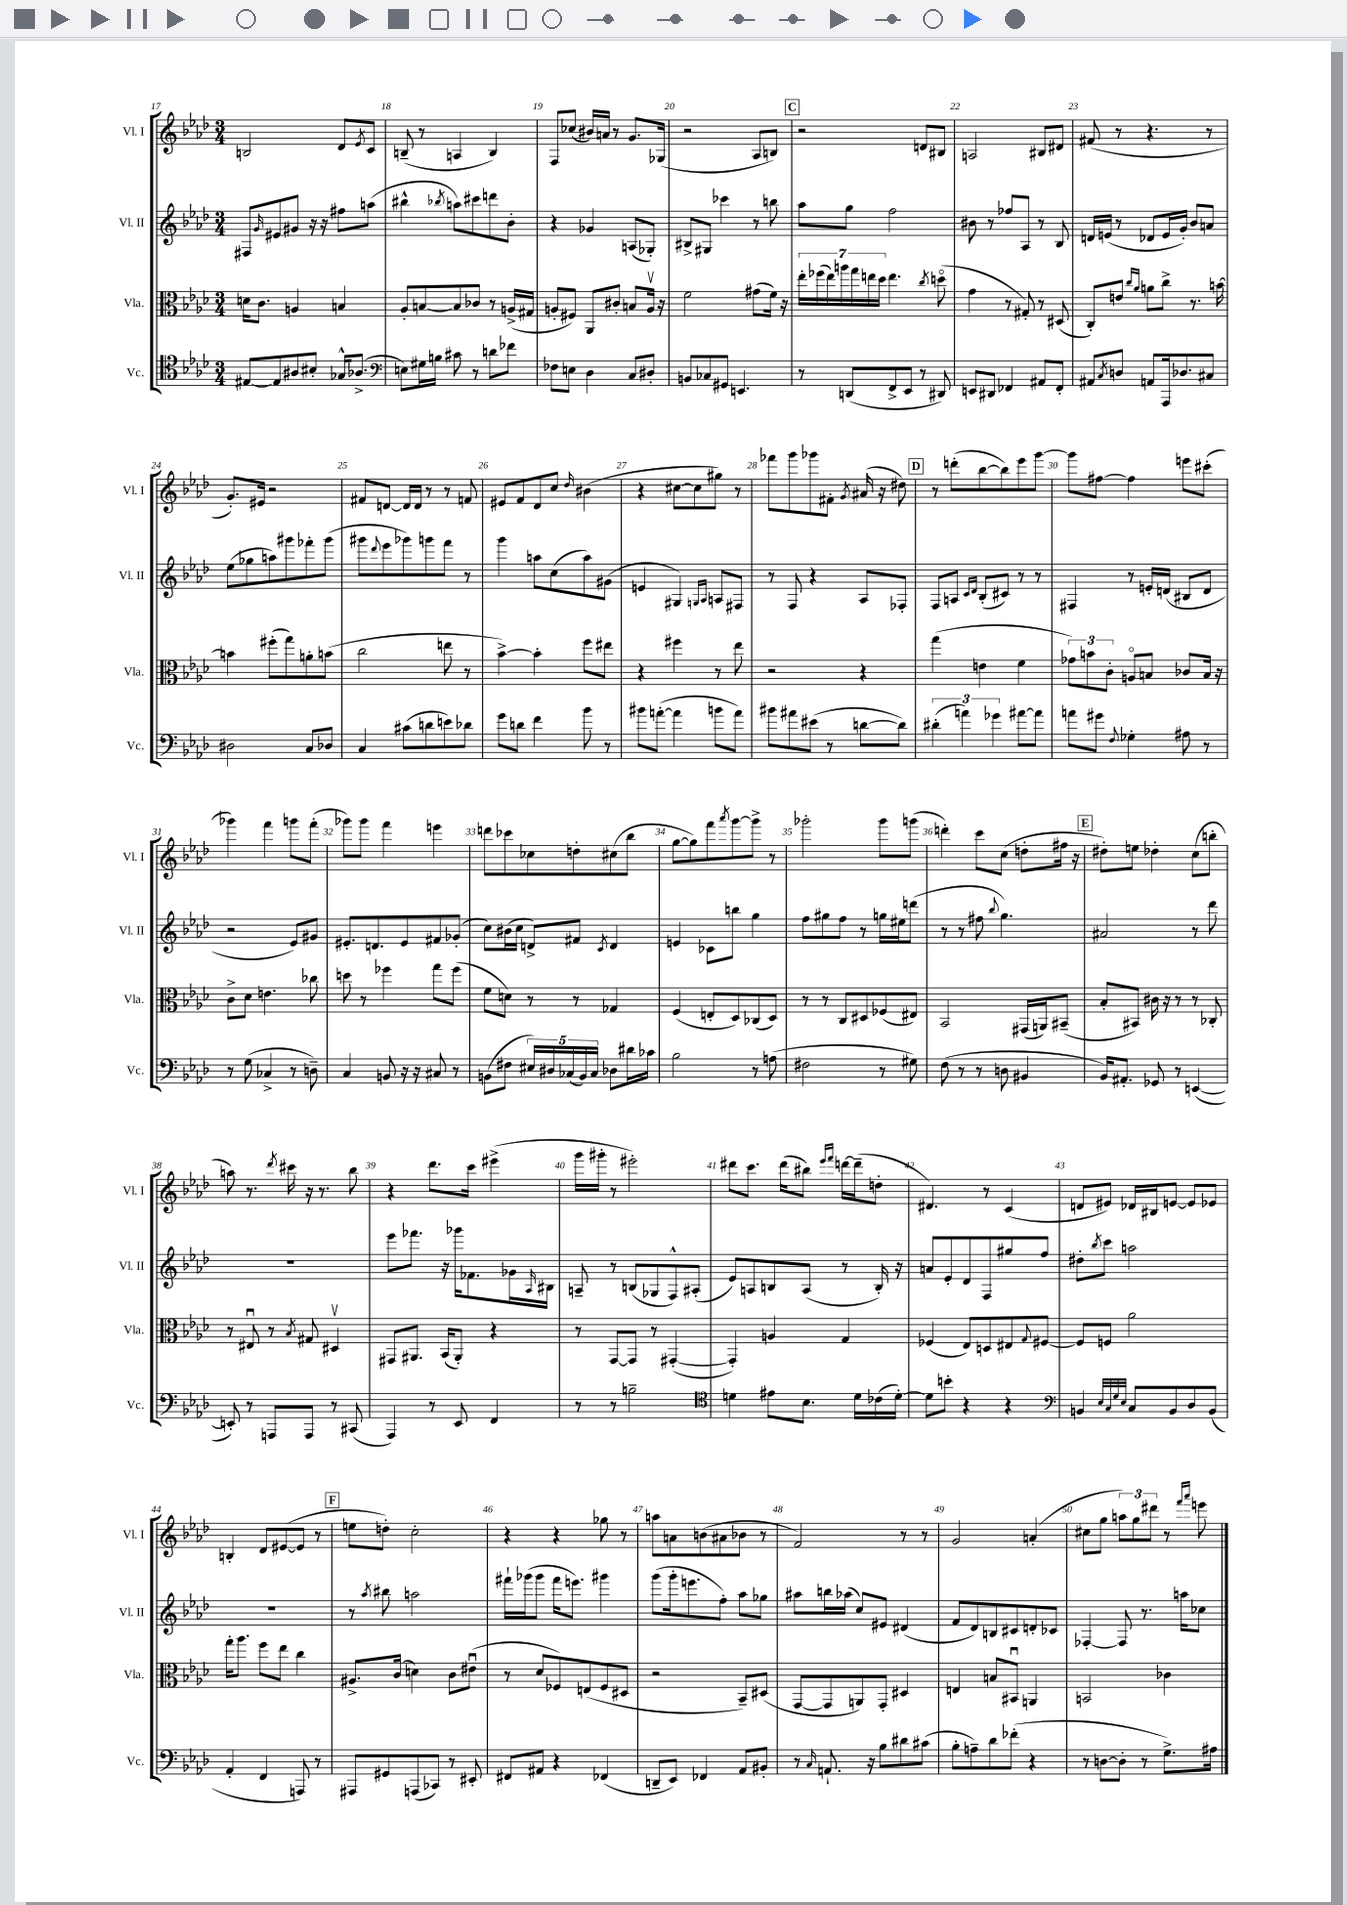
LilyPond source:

<<
\new StaffGroup <<
\new Staff = "s0" \with { instrumentName = "Vl. I" shortInstrumentName = "Vl. I" } {
    \clef treble \key aes \major \numericTimeSignature \time 3/4
    b2 des'8 \acciaccatura { ees'8 } c'8 |
    b8--( r8 a4 b4) |
    f8 ces''8( bis'16) a'16 r8 g'8. ges16( |
    r2 aes8 b8) |
    \mark \markup { \box "C" } r2 d'8 bis8 |
    a2 bis8 dis'8 |
    fis'8( r8 r4. r8 |
    g'8.-.) eis'16 r2 |
    fis'8 d'8~ d'16 d'16 r8 r8 f'8 |
    eis'8 f'8 des'8 c''8 \grace { des''16 } bis'4( |
    r4 cis''8~ cis''8 gis''8) r8 |
    fes'''8 g'''8 ges'''8 fis'8-. \acciaccatura { g'8 } ais'16( r16 dis''8) |
    \mark \markup { \box "D" } r8 d'''8-.( bes''8~ bes''8) ees'''8 g'''8~ |
    g'''8 fis''8~ fis''4 e'''8 cis'''8-.( |
    ges'''4) f'''4 g'''8 f'''8-.( |
    ges'''8) ges'''8 f'''4 e'''4 |
    d'''8 ces'''8 ces''8 d''8-. cis''8( bes''8 |
    g''8~ g''8) f'''8 \acciaccatura { aes'''8 } g'''8~ g'''8-> r8 |
    ges'''2-. ges'''8 g'''8( |
    d'''4-.) c'''8 c''8( d''8-. fis''16 r16 |
    \mark \markup { \box "E" } dis''8-.) e''8 des''4-. c''8( b''8-. |
    a''8) r8. \acciaccatura { des'''8 } cis'''16 r16 r8. bes''8 |
    r4 des'''8. c'''16 eis'''4->( |
    g'''16 gis'''16-. r8 eis'''2-.) |
    dis'''8 c'''8. dis'''16( bis''8) \grace { ees'''16 f'''16 } d'''16~ d'''16--( d''8-. |
    dis'4.) r8 c'4( |
    d'8 eis'8) des'16 bis16 e'8~ e'8 ees'8 |
    b4-. des'8 eis'8~( eis'8 r8 |
    \mark \markup { \box "F" } e''8 d''8-.) c''2-. |
    r4 r4 ges''8 r8 |
    a''8 a'8 b'8( ais'8 bes'8 r8 |
    f'2) r8 r8 |
    g'2 a'4-.( |
    cis''8 g''8 \tuplet 3/2 { a''8) g''8 dis'''8 } r8 \grace { f'''16 aes'''16 } e'''8 \bar "|." |
}
\new Staff = "s1" \with { instrumentName = "Vl. II" shortInstrumentName = "Vl. II" } {
    \clef treble \key aes \major \numericTimeSignature \time 3/4
    fis8 \grace { g'16 } eis'8 gis'8 r16 r16 fis''8 a''8( |
    bis''4-^ \acciaccatura { bes''8 } a''8) cis'''8 d'''8 bes'8-. |
    r4 ges'4 a8( ges8-.) |
    bis8-> gis8 ces'''4 r8 b''8 |
    \mark \markup { \box "C" } aes''8 g''8 f''2 |
    bis'8 r8 fes''8 aes8 r8 bes8 |
    d'16 e'16( r8 des'8 e'16 g'16-.) bes'8 a'8 |
    ees''8( ges''8 a''8) gis'''8 fes'''8-. gis'''8( |
    gis'''8 \appoggiatura { des'''8 } ees'''8 ges'''8) g'''8 f'''8 r8 |
    g'''4 a''8 c''8( a''8) gis'8( |
    e'4 gis4) \grace { g16 aes16 } a8 fis8 |
    r8 f8 r4 aes8 fes8-. |
    \mark \markup { \box "D" } f8 a8 \grace { c'16 des'16 } bes8-.( cis'8) r8 r8 |
    fis4 r8 e'16-. d'16( bis8 d'8 |
    r2 ees'8) gis'8 |
    eis'8.-. d'8. eis'8 fis'8 ges'8-.( |
    c''8) bis'16( c''16 d'8->) fis'8 \acciaccatura { c'8 } d'4 |
    e'4 ces'8 b''8 g''4 |
    f''8 gis''8 f''8 r8 g''16 eis''16 d'''8( |
    r8 r8 fis''8 \appoggiatura { bes''8 } g''4.) |
    \mark \markup { \box "E" } ais'2 r8 des'''8 |
    R2. |
    ees'''8 fes'''8. r16 ges'''16 fes'8. ges'16 \grace { aes16 } bis16 |
    a8-- r8 b8( ges8 f8-^) ais8-.( |
    ees'8) a8 b8 a8( r8 b16-.) r16 |
    a'8 ees'8-. des'8 f8 gis''8 f''8 |
    dis''8-. \acciaccatura { bes''8 } c'''8 a''2 |
    R2. |
    \mark \markup { \box "F" } r8 \acciaccatura { aes''8 } bis''8 a''2 |
    fis'''16-! ges'''16( ges'''8 fis'''16 e'''8.) gis'''4 |
    g'''8( g'''16-. e'''8. f''8-.) aes''8 ges''8 |
    ais''8 b''16 aes''16( c''8) eis'8 dis'4( |
    f'8 des'8) b8 cis'8 d'8-. ces'8 |
    fes4~-. fes8 r8. a''16 ces''8 \bar "|." |
}
\new Staff = "s2" \with { instrumentName = "Vla." shortInstrumentName = "Vla." } {
    \clef alto \key aes \major \numericTimeSignature \time 3/4
    d'16 c'8. a4 b4 |
    aes8-. b8~ b8 ces'8 r8 a16->( gis16 |
    a8-. fis8) aes,8 cis'8-. b8 a16\upbow r16 |
    f'2 gis'8( f'16) r16 |
    \mark \markup { \box "C" } \tuplet 7/4 { ees''16-. fes''16( ees''16) a''16 g''16 e''16 des''16 } e''4. \acciaccatura { c''8 } d''8\flageolet( |
    g'4 r8 gis8-.) r8 dis8( |
    c8-.) e'8 \grace { c''16 aes'16 } a'8 c''8-> r8. b'16~ |
    b'4 fis''8-.( g''8) a'8-. b'8( |
    c''2 e''8 r8 |
    bes'4~->) bes'4-. f''8 eis''8 |
    r4 fis''4 r8 ees''8 |
    r2 r4 |
    \mark \markup { \box "D" } g''4( e'4 f'4 |
    \tuplet 3/2 { ges'8) b'8 c'8-. } a8\flageolet b8 ces'8 b16 r16 |
    c'8-> des'8 e'4. ces''8 |
    d''8 r8 fes''4 g''8 fes''8( |
    f'8 d'8) r8 r8 ges4 |
    f4( e8-. des8) ces8( des8) |
    r8 r8 c8 dis8 fes8( eis8) |
    bes,2 gis,16( a,16) bis,8--( |
    \mark \markup { \box "E" } bes8-. bis,8) cis'16 r16 r8 r8 ces8-. |
    r8 eis8\downbow r8 \acciaccatura { bes8 } gis8 dis4\upbow |
    gis,8 ais,8. bes,16( ais,8-.) r4 |
    r8 g,8~ g,8 r8 gis,4~-.( |
    gis,4-.) a4 g4 |
    fes4( ees8) d8 eis8 \appoggiatura { g8 } fis8~ |
    fis8 f8 aes'2 |
    g''16-. aes''8. f''8 ees''8 c''4 |
    \mark \markup { \box "F" } ais8.-> c'16( d'4) c'8 eis'8\downbow( |
    r8 des'8 fes8) e8( fes8 dis8 |
    r2 bes,8--) dis8( |
    g,8~ g,8 a,8) g,8-. dis4 |
    e4 b8 bis,8\downbow a,4 |
    b,2 ces'4 \bar "|." |
}
\new Staff = "s3" \with { instrumentName = "Vc." shortInstrumentName = "Vc." } {
    \clef tenor \key aes \major \numericTimeSignature \time 3/4
    eis8~ eis8 ais8 bis8-. ges16-^ aes8.->( |
    \clef bass e8) gis16 b16 cis'8 r8 d'8 fes'8 |
    fes8 e8 des4 c8 dis8-. |
    b,8 ces8 gis,8 e,4. |
    \mark \markup { \box "C" } r8 d,8( f,8-> ees,8 r8 dis,8) |
    e,8 dis,8 fes,4 ais,8 fes,8-. |
    ais,8 \acciaccatura { c8 } d8 a,8 aes,,16 des8. cis8 |
    dis2 c8 des8 |
    c4 cis'8( d'8 e'8) des'8 |
    g'8 d'8 f'4 bes'8 r8 |
    bis'8 a'8~-.( a'4 b'8 a'8) |
    bis'8 ais'8 eis'8( r8 d'8~ d'8) |
    \mark \markup { \box "D" } \tuplet 3/2 { dis'4-.( a'4) ges'4 } ais'8~ ais'8 |
    a'8 gis'8 \appoggiatura { f8 } ges4-. ais8 r8 |
    r8 g8( ces4-> r8 d8--) |
    c4 b,8 r16 r16 cis8 r8 |
    b,8( fis8 \tuplet 5/4 { eis16) dis16 ces16( b,16) ces16 } des8 dis'16 ces'16 |
    bes2 r8 a8( |
    fis2 r8 gis8) |
    f8( r8 r8 d8 bis,4 |
    \mark \markup { \box "E" } bes,16) ais,8.-. ges,8 r8 e,4~( |
    e,8-.) r8 a,,8 a,,8 r8 cis,8( |
    aes,,4) r8 ees,8 f,4 |
    r8 r8 b2-- |
    \clef tenor d'4 eis'8 bes8. d'16 ces'16( d'16~-.) |
    d'8 b'8-. r4 r4 |
    \clef bass b,4 \grace { ees32 c32 g32 ees32 } c8 b,8 des8 b,8( |
    aes,4-. f,4 a,,8) r8 |
    \mark \markup { \box "F" } ais,,8 gis,8 a,,8( ces,8) r8 eis,8-. |
    fis,8 ais,8 r4 fes,4( |
    d,8-- ees,8) fes,4 aes,8 bis,8-. |
    r8 \grace { c16 } a,8.-! r16 bes8 dis'8 cis'8( |
    bes8-. a8--) des'8 fes'8-.( r4 |
    r8 d8~ d8-. r8 g8.->) ais16 \bar "|." |
}
>>
>>
\layout { \context { \Score currentBarNumber = #17 \override BarNumber.break-visibility = ##(#f #t #t) barNumberVisibility = #all-bar-numbers-visible } }
